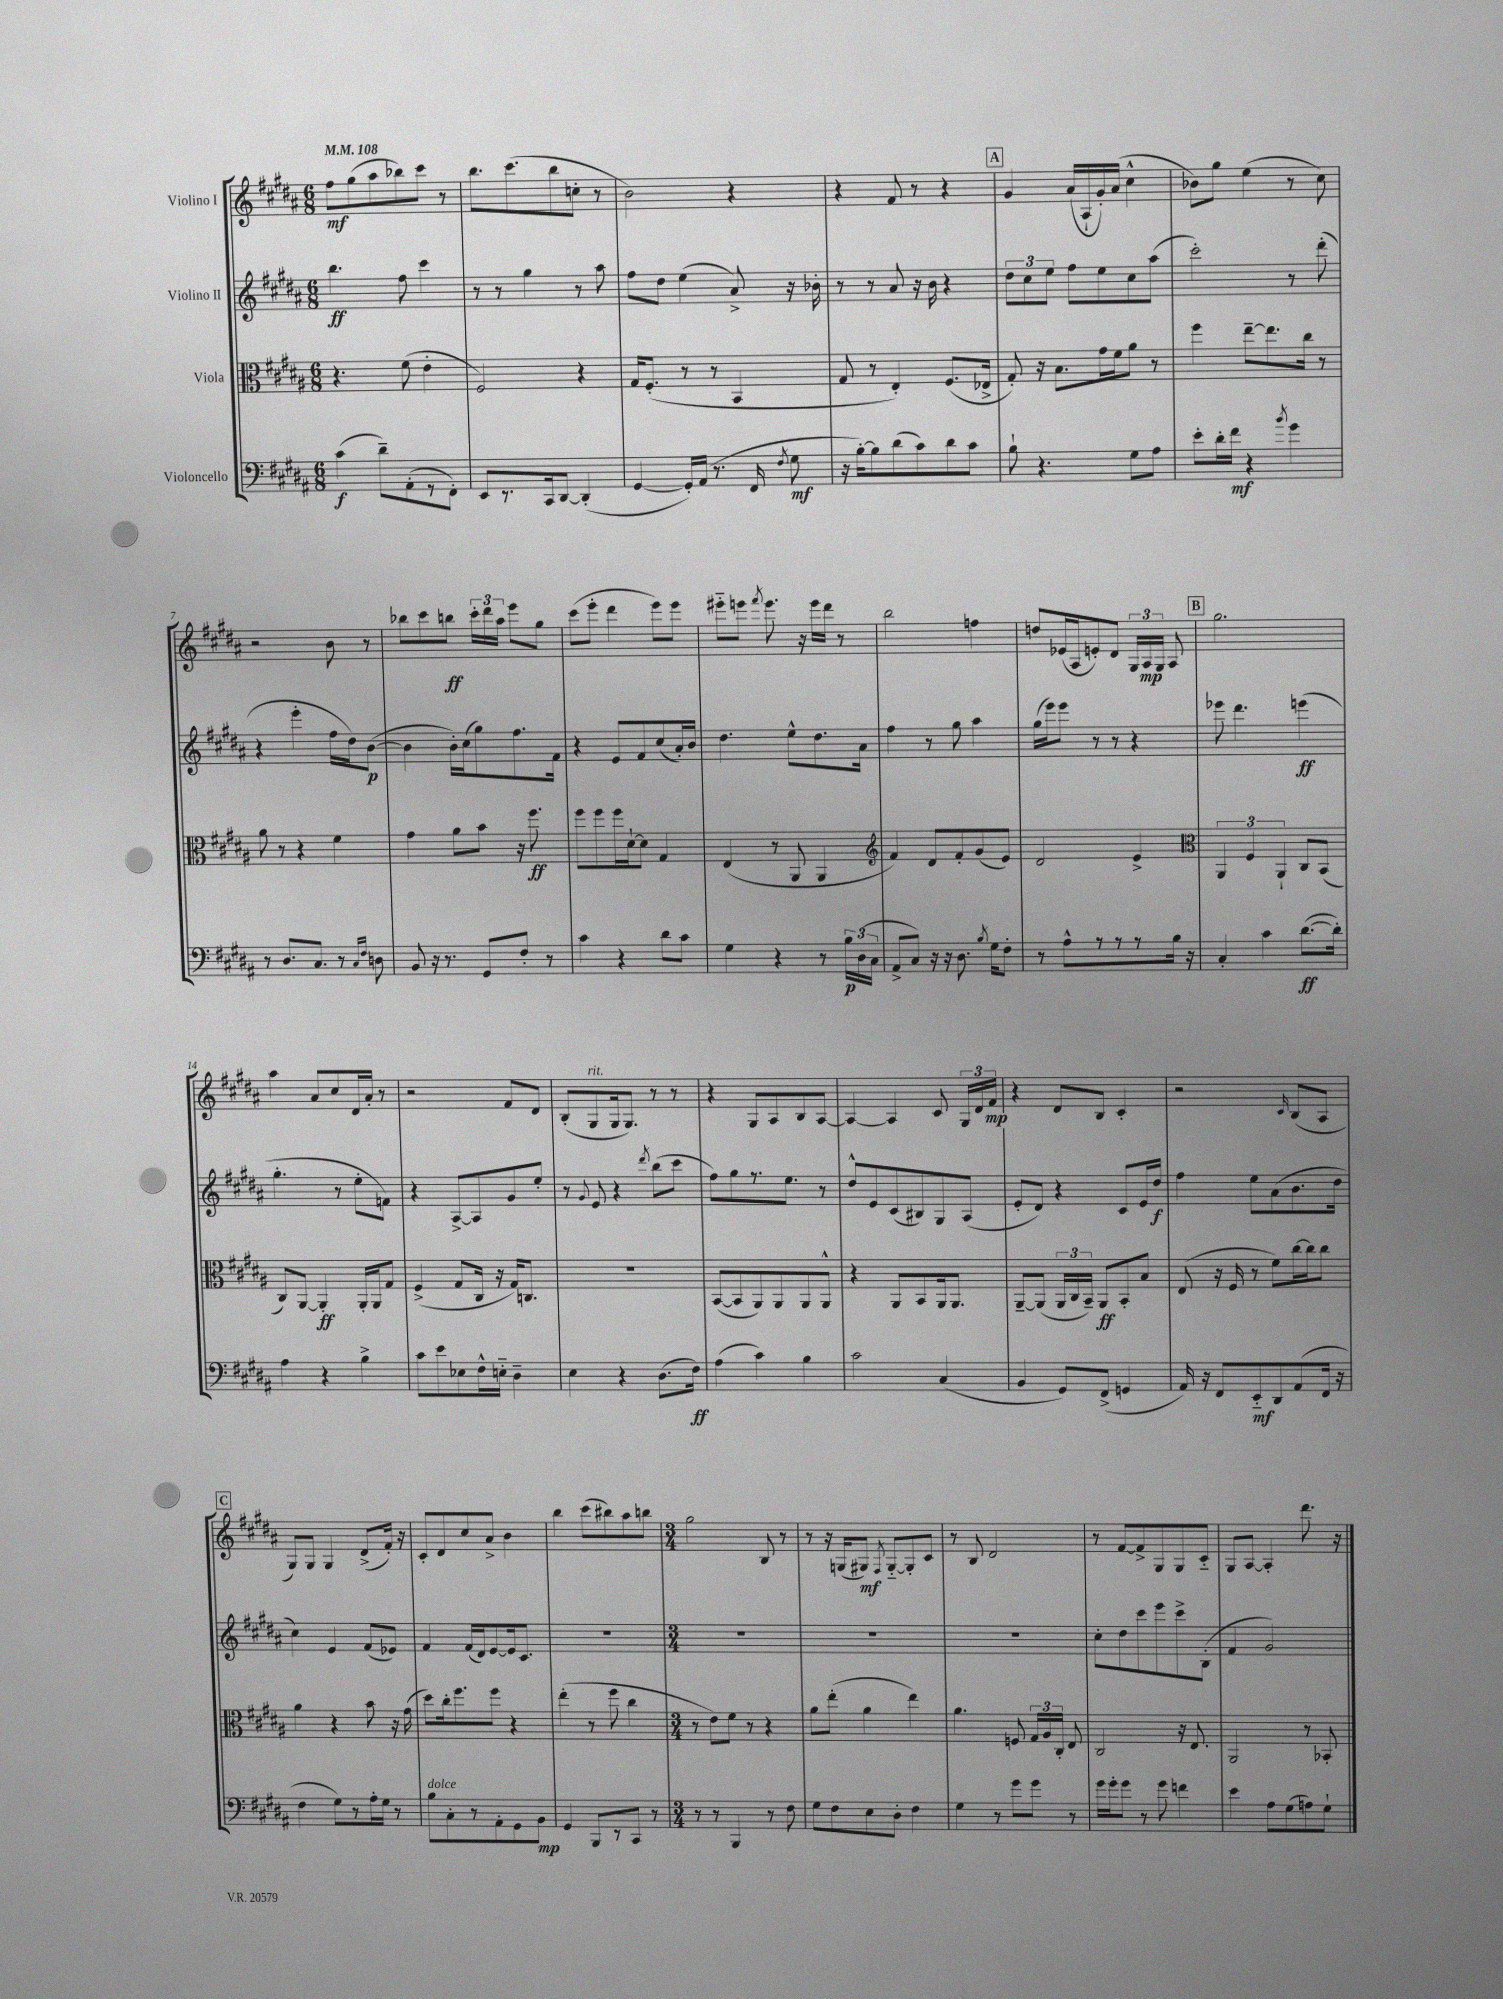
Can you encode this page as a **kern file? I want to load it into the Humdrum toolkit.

**kern	**dynam	**kern	**dynam	**kern	**dynam	**kern	**dynam
*part4	*part4	*part3	*part3	*part2	*part2	*part1	*part1
*staff4	*staff4	*staff3	*staff3	*staff2	*staff2	*staff1	*staff1
*I"Violoncello	*	*I"Viola	*	*I"Violino II	*	*I"Violino I	*
*clefF4	*	*clefC3	*	*clefG2	*	*clefG2	*
*k[f#c#g#d#a#]	*	*k[f#c#g#d#a#]	*	*k[f#c#g#d#a#]	*	*k[f#c#g#d#a#]	*
*M6/8	*	*M6/8	*	*M6/8	*	*M6/8	*
*MM108	*	*MM108	*	*MM108	*	*MM108	*
=1	=1	=1	=1	=1	=1	=1	=1
(4c#\	f	4.r	.	4.bb\	ff	8ff#\L	mf
.	.	.	.	.	.	(8gg#\	.
8d#~\L)	.	.	.	.	.	8aa#\	.
(8AA#'\	.	(8f#\	.	8ff#\	.	8bb-X\)	.
8r	.	4e'\	.	4ccc#\	.	8ccc#\J	.
8FF#'\J)	.	.	.	.	.	8r	.
=2	=2	=2	=2	=2	=2	=2	=2
8EE/L	.	2F#/)	.	8r	.	8.bb\L	.
8.r	.	.	.	8r	.	.	.
.	.	.	.	.	.	(8.ccc#\	.
.	.	.	.	4gg#\	.	.	.
16CC#/k	.	.	.	.	.	.	.
[8DD#/J	.	.	.	.	.	8bb\	.
(4DD#'/]	.	4r	.	8r	.	8ccn'\J	.
.	.	.	.	8aa#\	.	8r	.
=3	=3	=3	=3	=3	=3	=3	=3
[4GG#/	.	16G#/KL	.	8ff#\L	.	2b\)	.
.	.	(8.F#'/J	.	.	.	.	.
.	.	.	.	8dd#\J	.	.	.
16GG#'/LL])	.	8r	.	(4ee\	.	.	.
(16AA#/JJ	.	.	.	.	.	.	.
8.r	.	8r	.	.	.	.	.
.	.	4BB/	.	8a#^/)	.	4r	.
16FF#/	.	.	.	.	.	.	.
8qF#/	.	.	.	.	.	.	.
8G#\	mf	.	.	16r	.	.	.
.	.	.	.	16b-X'\	.	.	.
=4	=4	=4	=4	=4	=4	=4	=4
16r	.	8G#/	.	8r	.	4r	.
[16B'\KL)	.	.	.	.	.	.	.
8B\]	.	8r	.	8r	.	.	.
(8d#\	.	4E'/)	.	8a#/	.	8f#/	.
8c#\)	.	.	.	16r	.	8r	.
.	.	.	.	16b\	.	.	.
8d#\	.	(8.F#/L	.	4r	.	4r	.
8c#\J	.	.	.	.	.	.	.
.	.	16E-X^/Jk	.	.	.	.	.
!!LO:REH:place=s1:t=A
=5	=5	=5	=5	=5	=5	=5	=5
8B`\	.	8G#'/)	.	12dd#\L	.	4g#/	.
.	.	.	.	12cc#\	.	.	.
4.r	.	16r	.	.	.	.	.
.	.	.	.	12ee\J	.	.	.
.	.	8.B\L	.	.	.	.	.
.	.	.	.	8ff#\L	.	(16a#/LL	.
.	.	.	.	.	.	16A#`/	.
.	.	16g#\L	.	8ee\	.	16g#'/)	.
.	.	16f#\J	.	.	.	(16a#/JJ	.
8G#\L	.	8a#\J	.	8cc#\	.	4cc#^^\	.
8A#\J	.	8r	.	(8aa#\J	.	.	.
=6	=6	=6	=6	=6	=6	=6	=6
8e'\L	.	4ff#\	.	2ccc#'\)	.	8b-X\L)	.
16d#'\L	.	.	.	.	.	8gg#\J	.
16f#\JJ	mf	.	.	.	.	.	.
4r	.	[8ee~\L	.	.	.	(4ee\	.
.	.	8.ee\]	.	.	.	.	.
8qb/	.	.	.	.	.	.	.
4g#\	.	.	.	8r	.	8r	.
.	.	16cc#\Jk	.	.	.	.	.
.	.	8r	.	(8ddd#'\	.	8cc#\)	.
!!LO:LB:g=z
=7	=7	=7	=7	=7	=7	=7	=7
8r	.	8a#\	.	4r	.	2r	.
8.D#/L	.	8r	.	.	.	.	.
.	.	4r	.	4eee'\	.	.	.
8.C#/J	.	.	.	.	.	.	.
8r	.	4f#\	.	16ff#\LL	.	8b\	.
.	.	.	.	16dd#\J)	.	.	.
16qqC#/LL	.	.	.	.	.	.	.
16qqF#/JJ	.	.	.	.	.	.	.
8Dn\	.	.	.	([8b\J	p	8r	.
=8	=8	=8	=8	=8	=8	=8	=8
8BB/	.	4g#\	.	4b\]	.	8bb-X\L	.
16r	.	.	.	.	.	8ccc#\	.
8.r	.	.	.	.	.	.	.
.	.	8a#\L	.	16b'\LL)	.	8bbn\J	ff
.	.	.	.	(16cc#\J	.	.	.
8GG#/L	.	8b\J	.	8gg#\)	.	24ccc#'\LL	.
.	.	.	.	.	.	24ddd#\	.
.	.	.	.	.	.	24aa#\JJ	.
8F#'/J	.	16r	.	8.ff#\	.	8eee\L	.
.	.	8.ff#\	ff	.	.	.	.
8r	.	.	.	.	.	8gg#\J	.
.	.	.	.	16f#\Jk	.	.	.
=9	=9	=9	=9	=9	=9	=9	=9
4c#\	.	8ff#\L	.	4r	.	(8ccc#\L	.
.	.	8ff#\	.	.	.	8eee'\J	.
4r	.	16ff#\L	.	8e/L	.	4ddd#\	.
.	.	[16d#`\J	.	.	.	.	.
.	.	8d#\J]	.	8f#/	.	.	.
8d#\L	.	4G#/	.	(8cc#/	.	8eee\L)	.
8c#\J	.	.	.	16a#'/L)	.	8eee\J	.
.	.	.	.	16b/JJ	.	.	.
=10	=10	=10	=10	=10	=10	=10	=10
4G#\	.	(4E/	.	4.dd#\	.	8eee#X\L	.
.	.	.	.	.	.	8eeen\J	.
.	.	.	.	.	.	8qfff#/	.
4r	.	8r	.	.	.	8.eee\	.
.	.	8AA#/	.	8ee^^\L	.	.	.
.	.	.	.	.	.	16r	.
8r	.	4AA#/	.	8.dd#\	.	16eee\LL	.
.	.	.	.	.	.	16ddd#\JJ	.
24B\LL	p	.	.	.	.	8r	.
(24D#\	.	.	.	.	.	.	.
.	.	.	.	16a#\Jk	.	.	.
24C#\JJ	.	.	.	.	.	.	.
=11	=11	=11	=11	=11	=11	=11	=11
*	*	*clefG2	*	*	*	*	*
8AA#^/L	.	4f#/)	.	4ff#\	.	2bb\	.
8C#/J)	.	.	.	.	.	.	.
16r	.	8d#/L	.	8r	.	.	.
16r	.	.	.	.	.	.	.
8.D#\	.	8f#'/	.	8gg#\	.	.	.
.	.	(8g#/	.	4aa#\	.	4ffn\	.
8qB/	.	.	.	.	.	.	.
16G#\KL	.	.	.	.	.	.	.
8F#'\J	.	8e/J)	.	.	.	.	.
=12	=12	=12	=12	=12	=12	=12	=12
8r	.	2d#/	.	(16gg#\LL	.	8ddn/L	.
.	.	.	.	16eee\J)	.	.	.
8A#^^\L	.	.	.	8eee\J	.	(16e-X/L	.
.	.	.	.	.	.	16A#/J	.
8r	.	.	.	8r	.	8en'/)	.
8r	.	.	.	8r	.	8d#/J	.
8r	.	4e^/	.	4r	.	24G#/LL	.
.	.	.	.	.	.	24A#/	mp
.	.	.	.	.	.	24G#/JJ	.
16B\Jk	.	.	.	.	.	8A#/	.
16r	.	.	.	.	.	.	.
!!LO:REH:place=s1:t=B
=13	=13	=13	=13	=13	=13	=13	=13
*	*	*clefC3	*	*	*	*	*
4C#'/	.	6AA#/	.	8eee-X\	.	2.gg#\	.
.	.	.	.	4.ddd#\	.	.	.
.	.	6F#/	.	.	.	.	.
4c#\	.	.	.	.	.	.	.
.	.	6AA#`/	.	.	.	.	.
([8.d#\L	ff	8C#/L	.	(4eeen\	ff	.	.
.	.	(8BB/J	.	.	.	.	.
16d#'\Jk])	.	.	.	.	.	.	.
!!LO:LB:g=z
=14	=14	=14	=14	=14	=14	=14	=14
4A#\	.	8C#/L)	.	4.gg#'\	.	4aa#\	.
.	.	[8AA#/J	.	.	.	.	.
4r	.	4AA#'/]	ff	.	.	8a#/L	.
.	.	.	.	8r	.	8cc#/	.
4B^\	.	16AA#'/LL	.	8ee'\L	.	16d#/L	.
.	.	16AA#/J	.	.	.	16a#'/JJ	.
.	.	8G#/J	.	8fn\J)	.	8r	.
=15	=15	=15	=15	=15	=15	=15	=15
8c#\L	.	(4F#^/	.	4r	.	2r	.
8e\	.	.	.	.	.	.	.
8E-X\	.	8G#/L	.	[8A#^/L	.	.	.
16F#^^\L	.	16C#/Jk	.	8A#/]	.	.	.
16En\JJ	.	16r	.	.	.	.	.
4D#~\	.	16G#/KL)	.	8g#/	.	8f#/L	.
.	.	8.Cn/J	.	.	.	.	.
.	.	.	.	8ee'/J	.	8d#/J	.
=16	=16	=16	=16	=16	=16	=16	=16
4E\	.	2.r	.	8r	.	(8B'/L	.
.	.	.	.	8qqg#/	.	.	.
!	!	!	!	!	!	!LO:TX:a:i:t=rit.	!
.	.	.	.	8e/	.	8G#/	.
4r	.	.	.	4r	.	16G#/k	.
.	.	.	.	.	.	8.G#/J)	.
.	.	.	.	8qddd#/	.	.	.
(8.D#\L	.	.	.	(8bb\L	.	8r	.
.	.	.	.	8ccc#\J	.	8r	.
16F#\Jk)	ff	.	.	.	.	.	.
=17	=17	=17	=17	=17	=17	=17	=17
(4A#\	.	([8BB/L	.	8ff#\L)	.	4r	.
.	.	8BB/]	.	8gg#\	.	.	.
4c#\)	.	8AA#/)	.	8.r	.	8G#/L	.
.	.	8AA#/	.	.	.	8A#/	.
.	.	.	.	8.ee\J	.	.	.
4B\	.	8AA#/	.	.	.	8B/	.
.	.	8AA#^^/J	.	8r	.	[8A#/J	.
=18	=18	=18	=18	=18	=18	=18	=18
2c#\	.	4r	.	8dd#^^/L	.	4A#/_	.
.	.	.	.	8e/	.	.	.
.	.	8AA#/L	.	(8c#/	.	4A#/]	.
.	.	8BB/	.	8B#X/)	.	.	.
(4C#/	.	16AA#/k	.	8G#/	.	8c#/	.
.	.	8.AA#/J	.	.	.	.	.
.	.	.	.	(8A#/J	.	24G#/LL	.
.	.	.	.	.	.	24d#/	.
.	.	.	.	.	.	24f#/JJ	mp
=19	=19	=19	=19	=19	=19	=19	=19
4BB/	.	[8AA#~/L	.	8e'/L	.	4r	.
.	.	(8AA#/J]	.	8d#/J)	.	.	.
8GG#/L)	.	24AA#/LL	.	4r	.	8d#/L	.
.	.	24C#/	.	.	.	.	.
.	.	24BB~/JJ)	.	.	.	.	.
(8FF#^/J	.	8AA#/L	ff	.	.	8B/J	.
4GGn/	.	8BB'/	.	8c#/L	.	4c#'/	.
.	.	8B/J	.	16e/L	.	.	.
.	.	.	.	16dd#/JJ	f	.	.
=20	=20	=20	=20	=20	=20	=20	=20
16AA#/)	.	(8E/	.	4ff#\	.	2r	.
16r	.	.	.	.	.	.	.
8FF#/L	.	16r	.	.	.	.	.
.	.	16F#/	.	.	.	.	.
8EE/	mf	8r	.	8ee\L	.	.	.
8DD#/	.	8f#\L)	.	(8a#\	.	.	.
.	.	.	.	.	.	16qqc#/	.
(8AA#/	.	[16cc#\L	.	8.b\	.	(8B/L	.
.	.	16cc#\J]	.	.	.	.	.
16FF#/Jk	.	8cc#\J	.	.	.	8A#/J	.
16r	.	.	.	16dd#\Jk	.	.	.
!!LO:LB:g=z
!!LO:REH:place=s1:t=C
=21	=21	=21	=21	=21	=21	=21	=21
4F#\	.	4a#\	.	4cc#\)	.	8G#/L)	.
.	.	.	.	.	.	8G#/J	.
8G#\L)	.	4r	.	4e/	.	4G#/	.
8r	.	.	.	.	.	.	.
16A#'\L	.	8b\	.	(8f#/L	.	(8d#^/L	.
16G#\JJ	.	.	.	.	.	.	.
8r	.	16r	.	8e-X/J)	.	16f#'/Jk)	.
.	.	(16g#\	.	.	.	16r	.
=22	=22	=22	=22	=22	=22	=22	=22
!LO:TX:a:i:t=dolce	!	!	!	!	!	!	!
8B\L	.	8dd#\L)	.	4f#/	.	8c#'/L	.
8C#'\	.	16cc#'\k	.	.	.	8d#/	.
.	.	8.ff#\	.	.	.	.	.
8r	.	.	.	(16f#/LL	.	8cc#/	.
.	.	.	.	16d#/J)	.	.	.
8AA#'\	.	8ff#\J	.	[8e/	.	8a#^/J	.
8GG#\	.	4r	.	16e/k]	.	4b\	.
.	.	.	.	8.c#/J	.	.	.
8BB\J	mp	.	.	.	.	.	.
=23	=23	=23	=23	=23	=23	=23	=23
4GG#/	.	(4ee'\	.	2.r	.	4bb\	.
8BBB/L	.	8r	.	.	.	(8ccc#\L	.
8r	.	8ff#\	.	.	.	8bb#X\)	.
8CC#/J	.	4cc#\	.	.	.	8aa#\	.
8r	.	.	.	.	.	8bbn\J	.
=24	=24	=24	=24	=24	=24	=24	=24
*M3/4	*	*M3/4	*	*M3/4	*	*M3/4	*
8r	.	8r	.	2.r	.	2gg#\	.
8r	.	8e\L)	.	.	.	.	.
4BBB/	.	8f#\J	.	.	.	.	.
.	.	8r	.	.	.	.	.
8r	.	4r	.	.	.	8B/	.
8F#\	.	.	.	.	.	8r	.
=25	=25	=25	=25	=25	=25	=25	=25
8G#\L	.	8a#\L	.	2.r	.	8r	.
8F#\	.	(8ee'\J	.	.	.	16r	.
.	.	.	.	.	.	(16Gn/KL	.
8E\	.	4a#\	.	.	.	8G#X/J)	mf
.	.	.	.	.	.	8qF#/	.
8D#'\J	.	.	.	.	.	[8G#/L	.
4F#\	.	4ee\)	.	.	.	8G#'/]	.
.	.	.	.	.	.	8c#/J	.
=26	=26	=26	=26	=26	=26	=26	=26
4G#\	.	4.a#\	.	2.r	.	8r	.
.	.	.	.	.	.	8B/	.
8r	.	.	.	.	.	2d#/	.
8g#\L	.	8Fn/	.	.	.	.	.
8g#\J	.	24G#/LL	.	.	.	.	.
.	.	24A#/	.	.	.	.	.
.	.	24C#'/JJ	.	.	.	.	.
8r	.	8E/	.	.	.	.	.
=27	=27	=27	=27	=27	=27	=27	=27
16g#\LL	.	2C#/	.	8cc#'\L	.	8r	.
16g#'\J	.	.	.	.	.	.	.
8g#\J	.	.	.	8dd#\	.	[8f#/L	.
8r	.	.	.	8ccc#\	.	8f#^/]	.
8g#\	.	.	.	8eee\	.	8G#/	.
4fn\	.	16r	.	8ccc#^\	.	8G#/	.
.	.	8.E/	.	.	.	.	.
.	.	.	.	(8B'\J	.	8c#/J	.
=28	=28	=28	=28	=28	=28	=28	=28
4e\	.	2AA#/	.	4f#/	.	8G#/L	.
.	.	.	.	.	.	[8A#/J	.
8A#\L	.	.	.	2g#/)	.	4A#'/]	.
(8G#\	.	.	.	.	.	.	.
8An\)	.	8r	.	.	.	8.ddd#\	.
8G#`\J	.	8BB-X'/	.	.	.	.	.
.	.	.	.	.	.	16r	.
==	==	==	==	==	==	==	==
*-	*-	*-	*-	*-	*-	*-	*-
